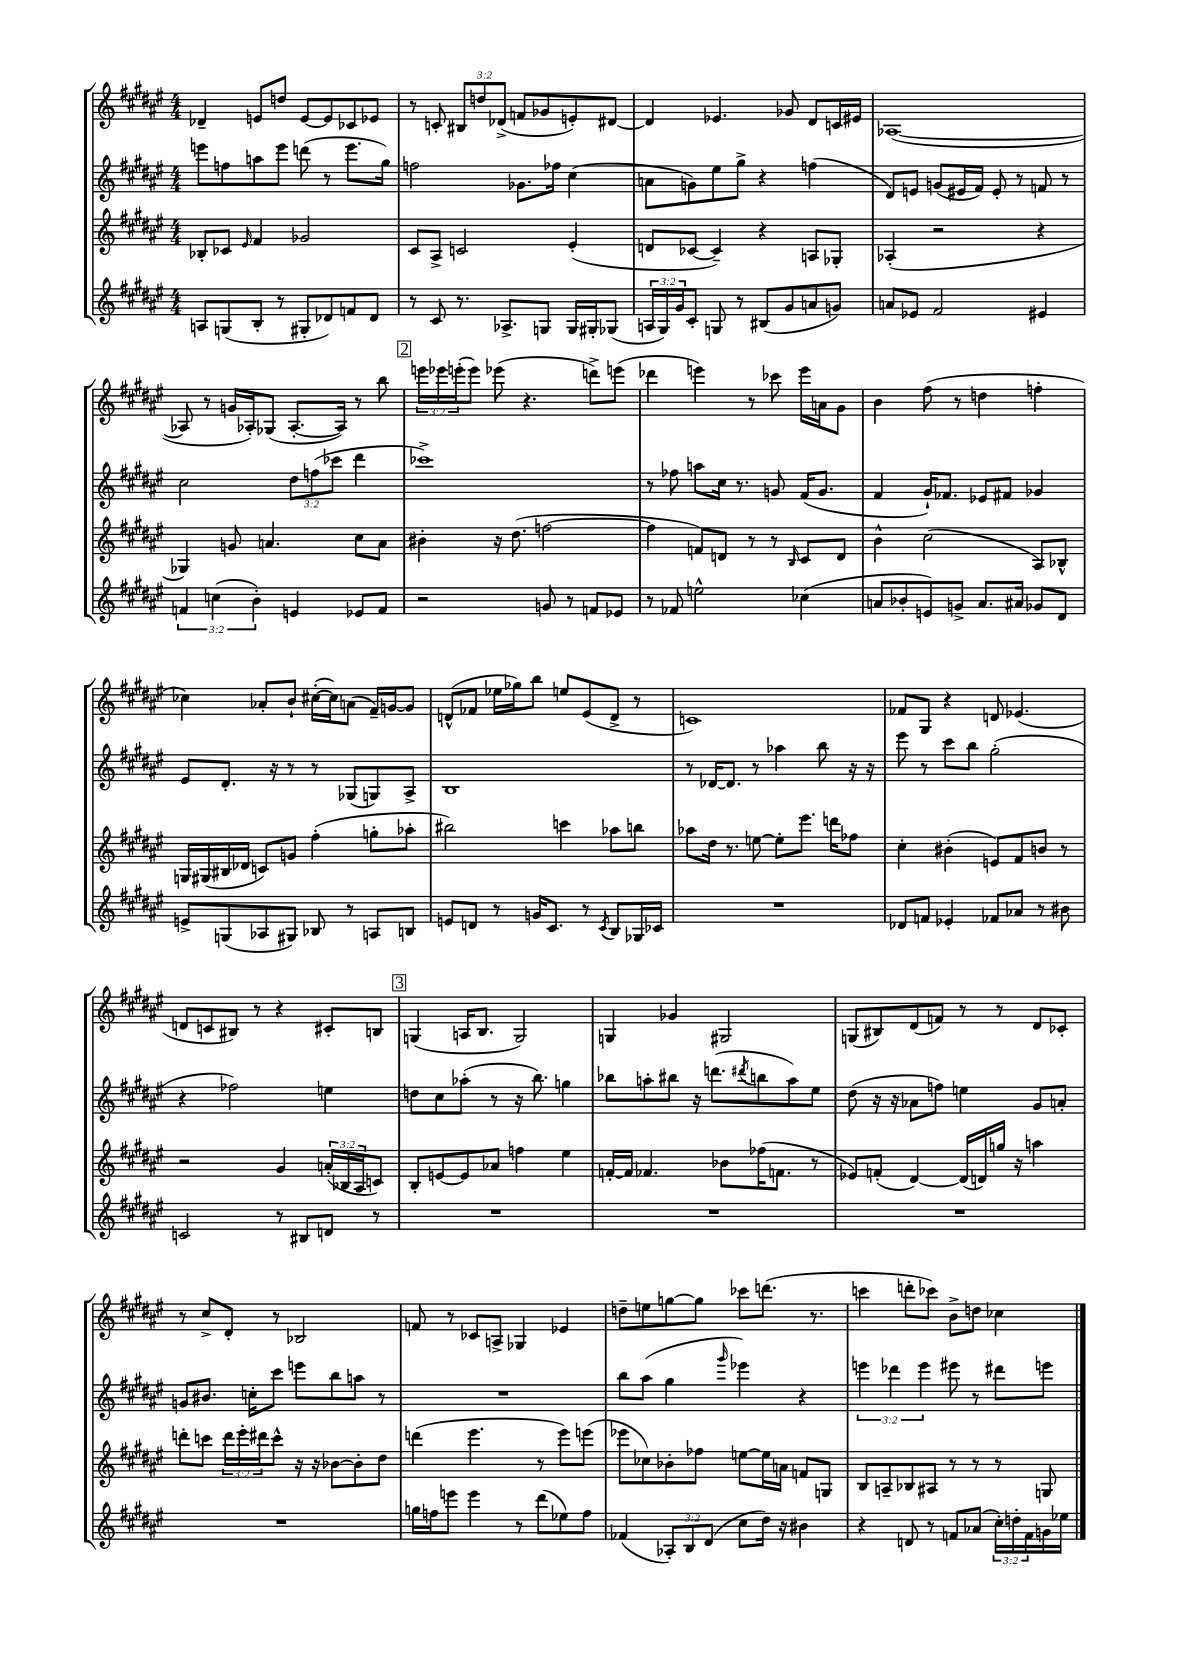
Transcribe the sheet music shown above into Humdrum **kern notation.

**kern	**kern	**kern	**kern
*part4	*part3	*part2	*part1
*staff4	*staff3	*staff2	*staff1
*clefG2	*clefG2	*clefG2	*clefG2
*k[f#c#g#d#a#e#]	*k[f#c#g#d#a#e#]	*k[f#c#g#d#a#e#]	*k[f#c#g#d#a#e#]
*M4/4	*M4/4	*M4/4	*M4/4
=125	=125	=125	=125
8An/L	8B-X'/L	8eeen\L	4d-X~/
(8Gn/	8c-X/J	8ffn\	.
.	16qqe#/	.	.
8B'/J	4f#/	8aan\	8en/L
8r	.	8eee\J	8ddn/J
8G#X'/L	2g-X/	(8dddn\	[8e/L
8d-X/)	.	8r	8e/]
8fn/	.	8.eee\L	8c-X/
8d-/J	.	.	8e-X/J
.	.	16gg#\Jk)	.
=126	=126	=126	=126
8r	8c#/L	2ffn\	8r
8c#/	8A#^/J	.	8cn'/
8.r	2cn/	.	12B#X/L
.	.	.	12ddn/
.	.	.	(12d-X^/J
8.A-X^/L	.	.	.
.	.	8.g-X\L	8fn/L
8Gn/J	.	.	8g-X/
.	.	16ff-X\Jk	.
16G/LL	(4e#'/	(4cc#\	8en'/)
16G#X'/J	.	.	.
(8G-X/J	.	.	[8d#X/J
=127	=127	=127	=127
24An/LL	8dn/L	8an\L	4d#/]
24G#/)	.	.	.
24g#/J	.	.	.
8c#'/J	[8c-X/J	8gn\)	.
8Gn/	4c-~/])	8ee#\	4.e-X/
8r	.	8gg#^\J	.
(8B#X/L	4r	4r	.
8g#/	.	.	8g-X/
8an/	8An/L	(4ffn\	8d#/L
8gn/J)	8G-X'/J	.	16cn/L
.	.	.	16e#X/JJ
=128	=128	=128	=128
8an/L	(4A-X'/	8d#/L)	([1A-X
8e-X/J	.	8en/J	.
2f#/	2r	(8gn/L	.
.	.	16e#X/L	.
.	.	16f#/JJ)	.
.	.	8e#'/	.
.	.	8r	.
4e#X/	4r	8fn/	.
.	.	8r	.
!!LO:LB:g=z
=129	=129	=129	=129
6fn/	4G-X/)	2cc#\	8A-X/]
.	.	.	8r
(6ccn\	.	.	.
.	8gn/	.	16gn/LL
.	.	.	16A-X'/J)
6b'\)	.	.	.
.	4.an/	.	(8G-X/J
4en/	.	12dd#\L	[8.A-'/L
.	.	(12ffn\	.
.	.	12ccc-X\J	.
.	.	.	16A-/Jk])
8e-X/L	8cc#\L	4ddd#\	8r
8f/J	8a\J	.	8bb\
!!LO:REH:place=s1:t=2
=130	=130	=130	=130
2r	4b#X'\	1ccc-X^)	24eeen\LL
.	.	.	24eee-X\
.	.	.	(24eeen'\J
.	.	.	8eee\J)
.	16r	.	(8eee-X\
.	(8.dd#\	.	.
.	.	.	4.r
8gn/	[2ffn\	.	.
8r	.	.	.
8fn/L	.	.	8dddn^\L)
8e-X/J	.	.	(8eeen\J
=131	=131	=131	=131
8r	4ff\]	8r	4ddd-X\
8f-X/	.	8ff-X\	.
2een^^\	8fn/L)	8aan\L	4eeen\)
.	8dn/J	16cc#\Jk	.
.	.	8.r	.
.	8r	.	8r
.	8r	8gn/	8ccc-X\
.	16qqB/	.	.
(4cc-X\	8c#/L	(16f#/KL	16eee\LL
.	.	8.g/J	16an\J
.	8d/J	.	8g#\J
=132	=132	=132	=132
8an/L	4b^^\	4f#/	4b\
8b-X'/	.	.	.
8en/)	(2cc#\	16g#`/KL)	(8ff#\
.	.	8.f-X/J	.
8gn^/J	.	.	8r
8.a/L	.	8e-X/L	4ddn\
.	.	8f#X/J	.
16a#X/Jk	.	.	.
8g-X/L	8A#/L)	4g-X/	4ffn'\
8d#/J	8B-X^^/J	.	.
!!LO:LB:g=z
=133	=133	=133	=133
8en^/L	16Gn/LL	8e#/L	4cc-X\)
.	(16G#X/	.	.
(8Gn/	16B#X/	8.d#'/J	.
.	16d-X/JJ	.	.
8A-X/	8cn/L)	.	8a-X'/L
.	.	16r	.
8G#X/J)	8gn/J	8r	8b`/J
8B-X/	(4ff#'\	8r	([16cc#X'\LL
.	.	.	16cc#\J])
8r	.	(8G-X/L	(8an\J
8An/L	8ggn'\L	8Gn/)	16f#~/LL)
.	.	.	[16gn/J
8Bn/J	8aa-X'\J	8A#^/J	8g/J]
=134	=134	=134	=134
8en/L	2bb#X\)	1B	(8dn^^/L
8dn/J	.	.	8f-X/J
8r	.	.	16ee-X\LL
.	.	.	16gg-X\J)
16gn/KL	.	.	8bb\J
8.c#/J	.	.	.
.	4cccn\	.	8een/L
8r	.	.	(8e#/
8qc#/	.	.	.
8B/L	8aa-X\L	.	8d^/J
16G-X/L	8bbn\J	.	8r
16c-X/JJ	.	.	.
=135	=135	=135	=135
1r	8aa-X\L	8r	1cn)
.	16dd#\Jk	[16d-X/KL	.
.	8.r	8.d-/J]	.
.	[8een\	8r	.
.	8ee'\L]	4aa-X\	.
.	8.eee#\J	.	.
.	.	8bb\	.
.	16dddn\KL	.	.
.	8ff-X\J	16r	.
.	.	16r	.
=136	=136	=136	=136
8d-X/L	4cc#'\	8eee#\	8f-X/L
8fn/J	.	8r	8G#/J
4e-X'/	(4b#X'\	8ccc#\L	4r
.	.	8bb\J	.
8f-X/L	8en/L)	(2gg#'\	8dn/
8a-X/J	8f#/	.	(4.e-X/
8r	8bn/J	.	.
8b#X\	8r	.	.
!!LO:LB:g=z
=137	=137	=137	=137
2cn/	2r	4r	8dn/L
.	.	.	8cn/
.	.	2ff-X\)	8B#X/J)
.	.	.	8r
8r	4g#/	.	4r
8B#X/L	.	.	.
8dn/J	(24an'/LL	4een\	8c#X'/L
.	24B-X/	.	.
.	24A#/J	.	.
8r	8cn/J)	.	8Bn/J
!!LO:REH:place=s1:t=3
=138	=138	=138	=138
1r	8B'/L	8ddn\L	(4Gn/
.	[8en/	8cc#\	.
.	8e/]	(8aa-X'\J	16An/KL
.	.	.	8.B/J
.	8a-X/J	8r	.
.	4ffn\	16r	2G/)
.	.	8.bb\)	.
.	4ee#\	4ggn\	.
=139	=139	=139	=139
1r	[16fn'/LL	8bb-X\L	4Gn/
.	16f/JJ]	.	.
.	4.f-X/	8aan'\	.
.	.	8bb#X\J	4g-X/
.	.	16r	.
.	.	(8.dddn\L	.
.	8b-X\L	.	2G#X/
.	.	8qddd#X/	.
.	(16ff-X\K	8bbn\	.
.	8.fn\J	.	.
.	.	8aa\)	.
.	8r	8ee#\J	.
=140	=140	=140	=140
1r	8e-X/L)	(8dd#\	(8Gn/L
.	(8fn'/J	16r	8B#X/)
.	.	16r	.
.	[4d#/)	8a-X\L	(8d#/
.	.	8ffn\J)	8fn/J)
.	(16d#/LL]	4een\	8r
.	16dn/)	.	.
.	16ggn/JJ	.	8r
.	16r	.	.
.	4aan\	8g#/L	8d#/L
.	.	8an'/J	8c-X'/J
!!LO:LB:g=z
=141	=141	=141	=141
1r	8dddn'\L	8gn/L	8r
.	8cccn\J	8.b#X/J	8cc#^/L
.	24ddd\LL	.	8d#'/J
.	24eee#'\	.	.
.	.	16ccn'\KL	.
.	24ddd#X\J	.	.
.	8ccc^^\J	8ccc#\J	8r
.	16r	8eeen\L	2B-X/
.	16r	.	.
.	[8b-X\L	8bb\	.
.	8b-'\]	8aan\J	.
.	8dd#\J	8r	.
=142	=142	=142	=142
16ggn\LL	(4dddn\	1r	8fn/
16ffn\J	.	.	.
8eeen\J	.	.	8r
4eee\	4.eee#\	.	8c-X/L
.	.	.	8An^/J
8r	.	.	4G-X/
(8ddd#\L	8r	.	.
8ee-X\)	8eee#\L)	.	4e-X/
8ff\J	(8eeen\J	.	.
=143	=143	=143	=143
(4f-X/	8eee-X\L	8bb\L	8ddn~\L
.	8cc-X\)	(8aa#\J	8een\
12A-X'/L)	8b-X'\	4gg#\	[8ggn\
12B/	.	.	.
.	8ff-X\J	.	8gg\J]
(12d#/J	.	.	.
.	.	16qqggg#/	.
8cc#\L	[8een\L	4eee-X\)	8ccc-X\L
16dd#\Jk)	16ee\L]	.	(8.dddn\J
16r	16an\JJ	.	.
4b#X\	8fn/L	4r	.
.	.	.	8.r
.	8Gn/J	.	.
=144	=144	=144	=144
4r	8B/L	6eeen\	4cccn\
.	8An~/	.	.
.	.	6ddd-X\	.
8dn/	8B-X/	.	8dddn'\L
.	.	6eee\	.
8r	8A#X/J	.	8ccc-X\J)
8fn/L	8r	8eee#X\	8b^\L
(8a-X/J	8r	8r	8ddn\J
24cc#'\LL)	8r	8ddd#X\L	4cc-X\
24ddn'\	.	.	.
24f\	.	.	.
16gn\	8Gn/	8eeen\J	.
16ee-X\JJ	.	.	.
==	==	==	==
*-	*-	*-	*-
